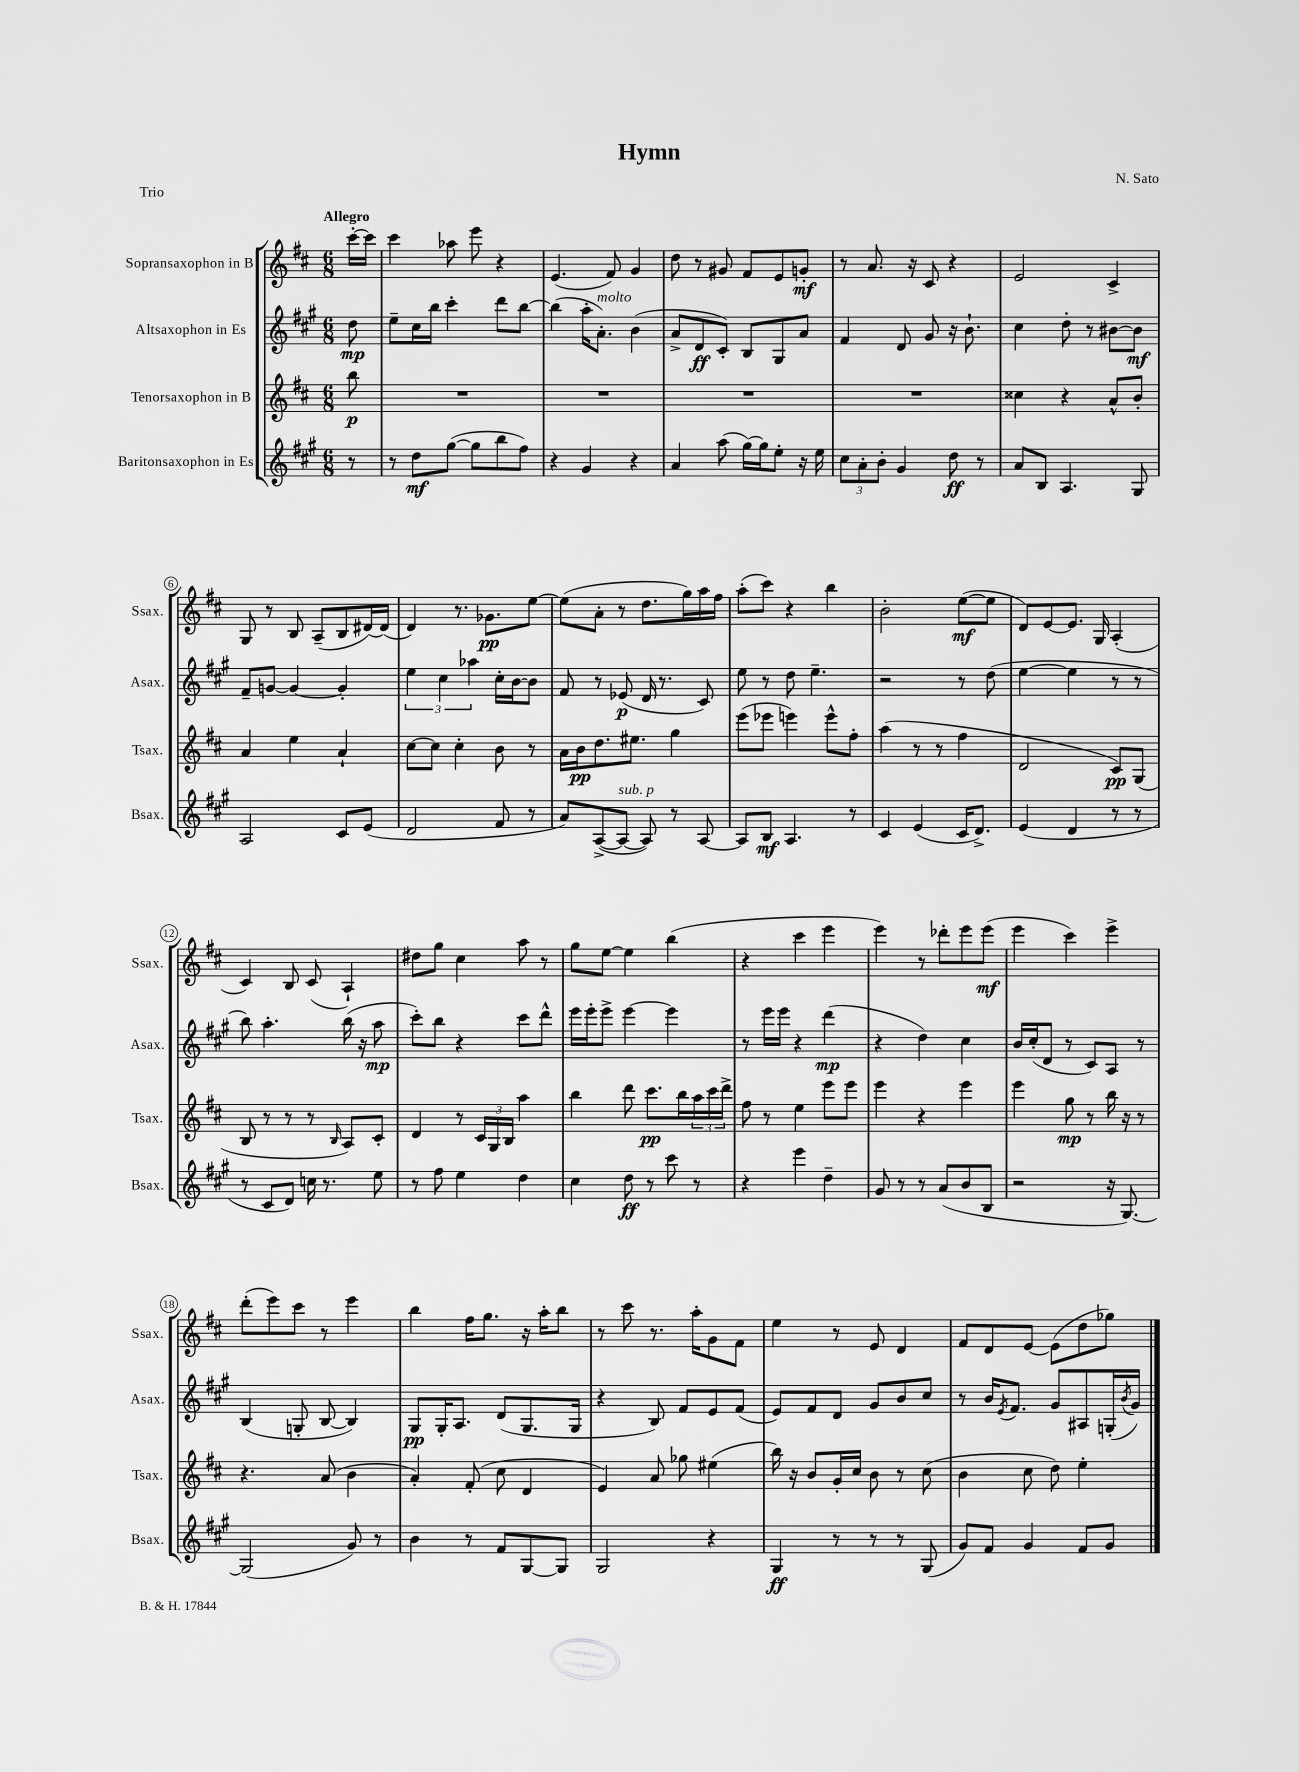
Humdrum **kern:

**kern	**dynam	**kern	**dynam	**kern	**dynam	**kern	**dynam
*part4	*part4	*part3	*part3	*part2	*part2	*part1	*part1
*staff4	*staff4	*staff3	*staff3	*staff2	*staff2	*staff1	*staff1
*I"Baritonsaxophon in Es	*	*I"Tenorsaxophon in B	*	*I"Altsaxophon in Es	*	*I"Sopransaxophon in B	*
*I'Bsax.	*	*I'Tsax.	*	*I'Asax.	*	*I'Ssax.	*
*clefG2	*	*clefG2	*	*clefG2	*	*clefG2	*
*k[f#c#g#]	*	*k[f#c#]	*	*k[f#c#g#]	*	*k[f#c#]	*
*M6/8	*	*M6/8	*	*M6/8	*	*M6/8	*
=	=	=	=	=	=	=	=
!	!	!	!	!	!	!LO:TX:a:B:t=Allegro	!
8r	.	8bb\	p	8dd\	mp	[16ccc#'\LL	.
.	.	.	.	.	.	16ccc#\JJ]	.
=1	=1	=1	=1	=1	=1	=1	=1
8r	.	2.r	.	8ee~\L	.	4ccc#\	.
8dd\L	mf	.	.	16cc#\L	.	.	.
.	.	.	.	16bb\JJ	.	.	.
([8gg#\J	.	.	.	4ccc#'\	.	8aa-X\	.
8gg#\L]	.	.	.	.	.	8eee\	.
8bb\	.	.	.	8ddd\L	.	4r	.
8ff#\J)	.	.	.	[8bb\J	.	.	.
=2	=2	=2	=2	=2	=2	=2	=2
4r	.	2.r	.	(4bb\]	.	(4.e/	.
4g#/	.	.	.	16aa'\KL	.	.	.
!	!	!	!	!LO:TX:a:i:t=molto	!	!	!
.	.	.	.	8.a'\J)	.	.	.
.	.	.	.	.	.	8f#/)	.
4r	.	.	.	(4b\	.	4g/	.
=3	=3	=3	=3	=3	=3	=3	=3
4a/	.	2.r	.	8a^/L	.	8dd\	.
.	.	.	.	8d/	ff	8r	.
(8aa\	.	.	.	8c#'/J)	.	8g#X/	.
[16gg#\LL)	.	.	.	8B/L	.	8f#/L	.
16gg#\J]	.	.	.	.	.	.	.
8ee'\J	.	.	.	8G#/	.	8e/	.
16r	.	.	.	8a/J	.	8gn'/J	mf
16ee\	.	.	.	.	.	.	.
=4	=4	=4	=4	=4	=4	=4	=4
12cc#\L	.	2.r	.	4f#/	.	8r	.
12a'\	.	.	.	.	.	.	.
.	.	.	.	.	.	8.a/	.
12b'\J	.	.	.	.	.	.	.
4g#/	.	.	.	8d/	.	.	.
.	.	.	.	.	.	16r	.
.	.	.	.	8g#/	.	8c#/	.
8dd\	ff	.	.	16r	.	4r	.
.	.	.	.	8.b`\	.	.	.
8r	.	.	.	.	.	.	.
=5	=5	=5	=5	=5	=5	=5	=5
8a/L	.	4cc##X\	.	4cc#\	.	2e/	.
8B/J	.	.	.	.	.	.	.
4.A/	.	4r	.	8dd'\	.	.	.
.	.	.	.	8r	.	.	.
.	.	8a^^/L	.	[8b#X\L	.	4c#^/	.
8G#/	.	8b'/J	.	8b#\J]	mf	.	.
!!LO:LB:g=z
=6	=6	=6	=6	=6	=6	=6	=6
2A/	.	4a/	.	8f#~/L	.	8G/	.
.	.	.	.	[8gn/J	.	8r	.
.	.	4ee\	.	4g/_	.	8B/	.
.	.	.	.	.	.	(8A~/L	.
8c#/L	.	4a`/	.	4g'/]	.	8B/	.
(8e/J	.	.	.	.	.	[16d#X/L)	.
.	.	.	.	.	.	(16d#/JJ]	.
=7	=7	=7	=7	=7	=7	=7	=7
2d/	.	[8cc#\L	.	6ee\	.	4d/)	.
.	.	8cc#\J]	.	.	.	.	.
.	.	.	.	6cc#\	.	.	.
.	.	4cc#'\	.	.	.	8.r	.
.	.	.	.	6aa-X\	.	.	.
.	.	.	.	.	.	8.g-X\L	pp
8f#/	.	8b\	.	16cc#'\LL	.	.	.
.	.	.	.	[16b\J	.	.	.
8r	.	8r	.	8b\J]	.	[8ee\J	.
=8	=8	=8	=8	=8	=8	=8	=8
8a/L)	.	16a\LL	.	8f#/	.	(8ee\L]	.
.	.	16b\J	pp	.	.	.	.
([8A^/	.	8.dd\	.	8r	.	8a'\J	.
!LO:TX:a:i:t=sub. p	!	!	!	!	!	!	!
8A/J_	.	.	.	(8e-X/	p	8r	.
.	.	8.ee#X\J	.	.	.	.	.
8A/])	.	.	.	16d/	.	8.dd\L	.
.	.	.	.	8.r	.	.	.
8r	.	4gg\	.	.	.	.	.
.	.	.	.	.	.	16gg\L)	.
[8A/	.	.	.	8c#/)	.	16aa\	.
.	.	.	.	.	.	16ff#\JJ	.
=9	=9	=9	=9	=9	=9	=9	=9
8A/L]	.	(8eee\L	.	8ee\	.	(8aa'\L	.
8B/J	mf	8eee-X\J	.	8r	.	8ccc#\J)	.
4.A/	.	4eeen\)	.	8dd\	.	4r	.
.	.	.	.	4.ee~\	.	.	.
.	.	8eee^^\L	.	.	.	4bb\	.
8r	.	8ff#'\J	.	.	.	.	.
=10	=10	=10	=10	=10	=10	=10	=10
4c#/	.	(4aa\	.	2r	.	2b'\	.
(4e/	.	8r	.	.	.	.	.
.	.	8r	.	.	.	.	.
16c#/KL	.	4ff#\	.	8r	.	([8ee\L	mf
8.d^/J)	.	.	.	.	.	.	.
.	.	.	.	(8dd\	.	8ee\J]	.
=11	=11	=11	=11	=11	=11	=11	=11
(4e/	.	2d/	.	[4ee\	.	8d/L)	.
.	.	.	.	.	.	[8e/	.
4d/	.	.	.	4ee\]	.	8.e/J]	.
.	.	.	.	.	.	16G/	.
8r	.	8c#/L)	pp	8r	.	(4A'/	.
8r	.	(8G/J	.	8r	.	.	.
!!LO:LB:g=z
=12	=12	=12	=12	=12	=12	=12	=12
8r	.	8B/	.	8bb\)	.	4c#/)	.
8c#/L	.	8r	.	4.aa'\	.	.	.
8d/J)	.	8r	.	.	.	8B/	.
16ccn\	.	8r	.	.	.	(8c#/	.
8.r	.	.	.	.	.	.	.
.	.	16qqB/	.	.	.	.	.
.	.	8A/L)	.	(16bb\	.	4A`/)	.
.	.	.	.	16r	.	.	.
8ee\	.	8c#'/J	.	8aa\	mp	.	.
=13	=13	=13	=13	=13	=13	=13	=13
8r	.	4d/	.	8ccc#'\L)	.	8dd#X\L	.
8ff#\	.	.	.	8bb\J	.	8gg\J	.
4ee\	.	8r	.	4r	.	4cc#\	.
.	.	24c#/LL	.	.	.	.	.
.	.	24G/	.	.	.	.	.
.	.	24B/JJ	.	.	.	.	.
4dd\	.	4aa\	.	8ccc#\L	.	8aa\	.
.	.	.	.	8ddd^^\J	.	8r	.
=14	=14	=14	=14	=14	=14	=14	=14
4cc#\	.	4bb\	.	16eee\LL	.	8gg\L	.
.	.	.	.	16eee'\J	.	.	.
.	.	.	.	8eee^\J	.	[8ee\J	.
8dd\	ff	8ddd\	.	[4eee\	.	4ee\]	.
8r	.	8.ccc#\L	pp	.	.	.	.
8ccc#\	.	.	.	4eee\]	.	(4bb\	.
.	.	16bb\L	.	.	.	.	.
8r	.	24aa\	.	.	.	.	.
.	.	24ccc#\	.	.	.	.	.
.	.	24ddd^\JJ	.	.	.	.	.
=15	=15	=15	=15	=15	=15	=15	=15
4r	.	8ff#\	.	8r	.	4r	.
.	.	8r	.	16eee\LL	.	.	.
.	.	.	.	16eee\JJ	.	.	.
4eee\	.	4ee\	.	4r	.	4ccc#\	.
4dd~\	.	8eee\L	.	(4ddd\	mp	4eee\	.
.	.	8eee\J	.	.	.	.	.
=16	=16	=16	=16	=16	=16	=16	=16
8g#/	.	4eee\	.	4r	.	4eee\)	.
8r	.	.	.	.	.	.	.
8r	.	4r	.	4dd\)	.	8r	.
(8a/L	.	.	.	.	.	8ddd-X'\L	.
8b/	.	4eee\	.	4cc#\	.	8eee\	.
8B/J	.	.	.	.	.	(8eee\J	mf
=17	=17	=17	=17	=17	=17	=17	=17
2r	.	4eee\	.	16b/LL	.	4eee\	.
.	.	.	.	(16cc#'/J	.	.	.
.	.	.	.	8d/J	.	.	.
.	.	8gg\	mp	8r	.	4ccc#\)	.
.	.	8r	.	8c#/L)	.	.	.
16r	.	16bb\	.	8A/J	.	4eee^\	.
[8.G#/)	.	16r	.	.	.	.	.
.	.	8r	.	8r	.	.	.
!!LO:LB:g=z
=18	=18	=18	=18	=18	=18	=18	=18
(2G#/]	.	4.r	.	(4B/	.	(8ddd'\L	.
.	.	.	.	.	.	8eee\)	.
.	.	.	.	8Gn'/	.	8ccc#\J	.
.	.	(8a/	.	[8B/	.	8r	.
8g#/)	.	4b\	.	4B/])	.	4eee\	.
8r	.	.	.	.	.	.	.
=19	=19	=19	=19	=19	=19	=19	=19
4b\	.	4a'/)	.	8G#/L	pp	4bb\	.
.	.	.	.	16G#'/K	.	.	.
.	.	.	.	8.A/J	.	.	.
8r	.	(8f#'/	.	.	.	16ff#\KL	.
.	.	.	.	.	.	8.gg\J	.
8f#/L	.	8cc#\	.	(8d/L	.	.	.
[8G#/	.	4d/	.	8.G#/	.	16r	.
.	.	.	.	.	.	16aa'\KL	.
8G#/J]	.	.	.	.	.	8bb\J	.
.	.	.	.	16G#/Jk	.	.	.
=20	=20	=20	=20	=20	=20	=20	=20
2G#/	.	4e/)	.	4r	.	8r	.
.	.	.	.	.	.	8ccc#\	.
.	.	8a/	.	8B/)	.	8.r	.
.	.	8gg-X\	.	8f#/L	.	.	.
.	.	.	.	.	.	16aa'\KL	.
4r	.	(4ee#X\	.	8e/	.	8g\	.
.	.	.	.	(8f#/J	.	8f#\J	.
=21	=21	=21	=21	=21	=21	=21	=21
4G#/	ff	16bb\)	.	8e/L)	.	4ee\	.
.	.	16r	.	.	.	.	.
.	.	8b/L	.	8f#/	.	.	.
8r	.	16g'/L	.	8d/J	.	8r	.
.	.	16cc#/JJ	.	.	.	.	.
8r	.	8b\	.	8g#/L	.	8e/	.
8r	.	8r	.	8b/	.	4d/	.
(8G#/	.	(8cc#\	.	8cc#/J	.	.	.
=22	=22	=22	=22	=22	=22	=22	=22
8g#/L)	.	4b\	.	8r	.	8f#/L	.
8f#/J	.	.	.	16b/KL	.	8d/	.
.	.	.	.	8qe/	.	.	.
.	.	.	.	8.f#/J	.	.	.
4g#/	.	8cc#\	.	.	.	[8e/J	.
.	.	8dd\)	.	8g#/L	.	(8e\L]	.
8f#/L	.	4ee'\	.	8A#X/	.	8dd\	.
8g#/J	.	.	.	(16Gn'/L	.	8gg-X\J)	.
.	.	.	.	8qb/	.	.	.
.	.	.	.	16g#/JJ)	.	.	.
==	==	==	==	==	==	==	==
*-	*-	*-	*-	*-	*-	*-	*-
